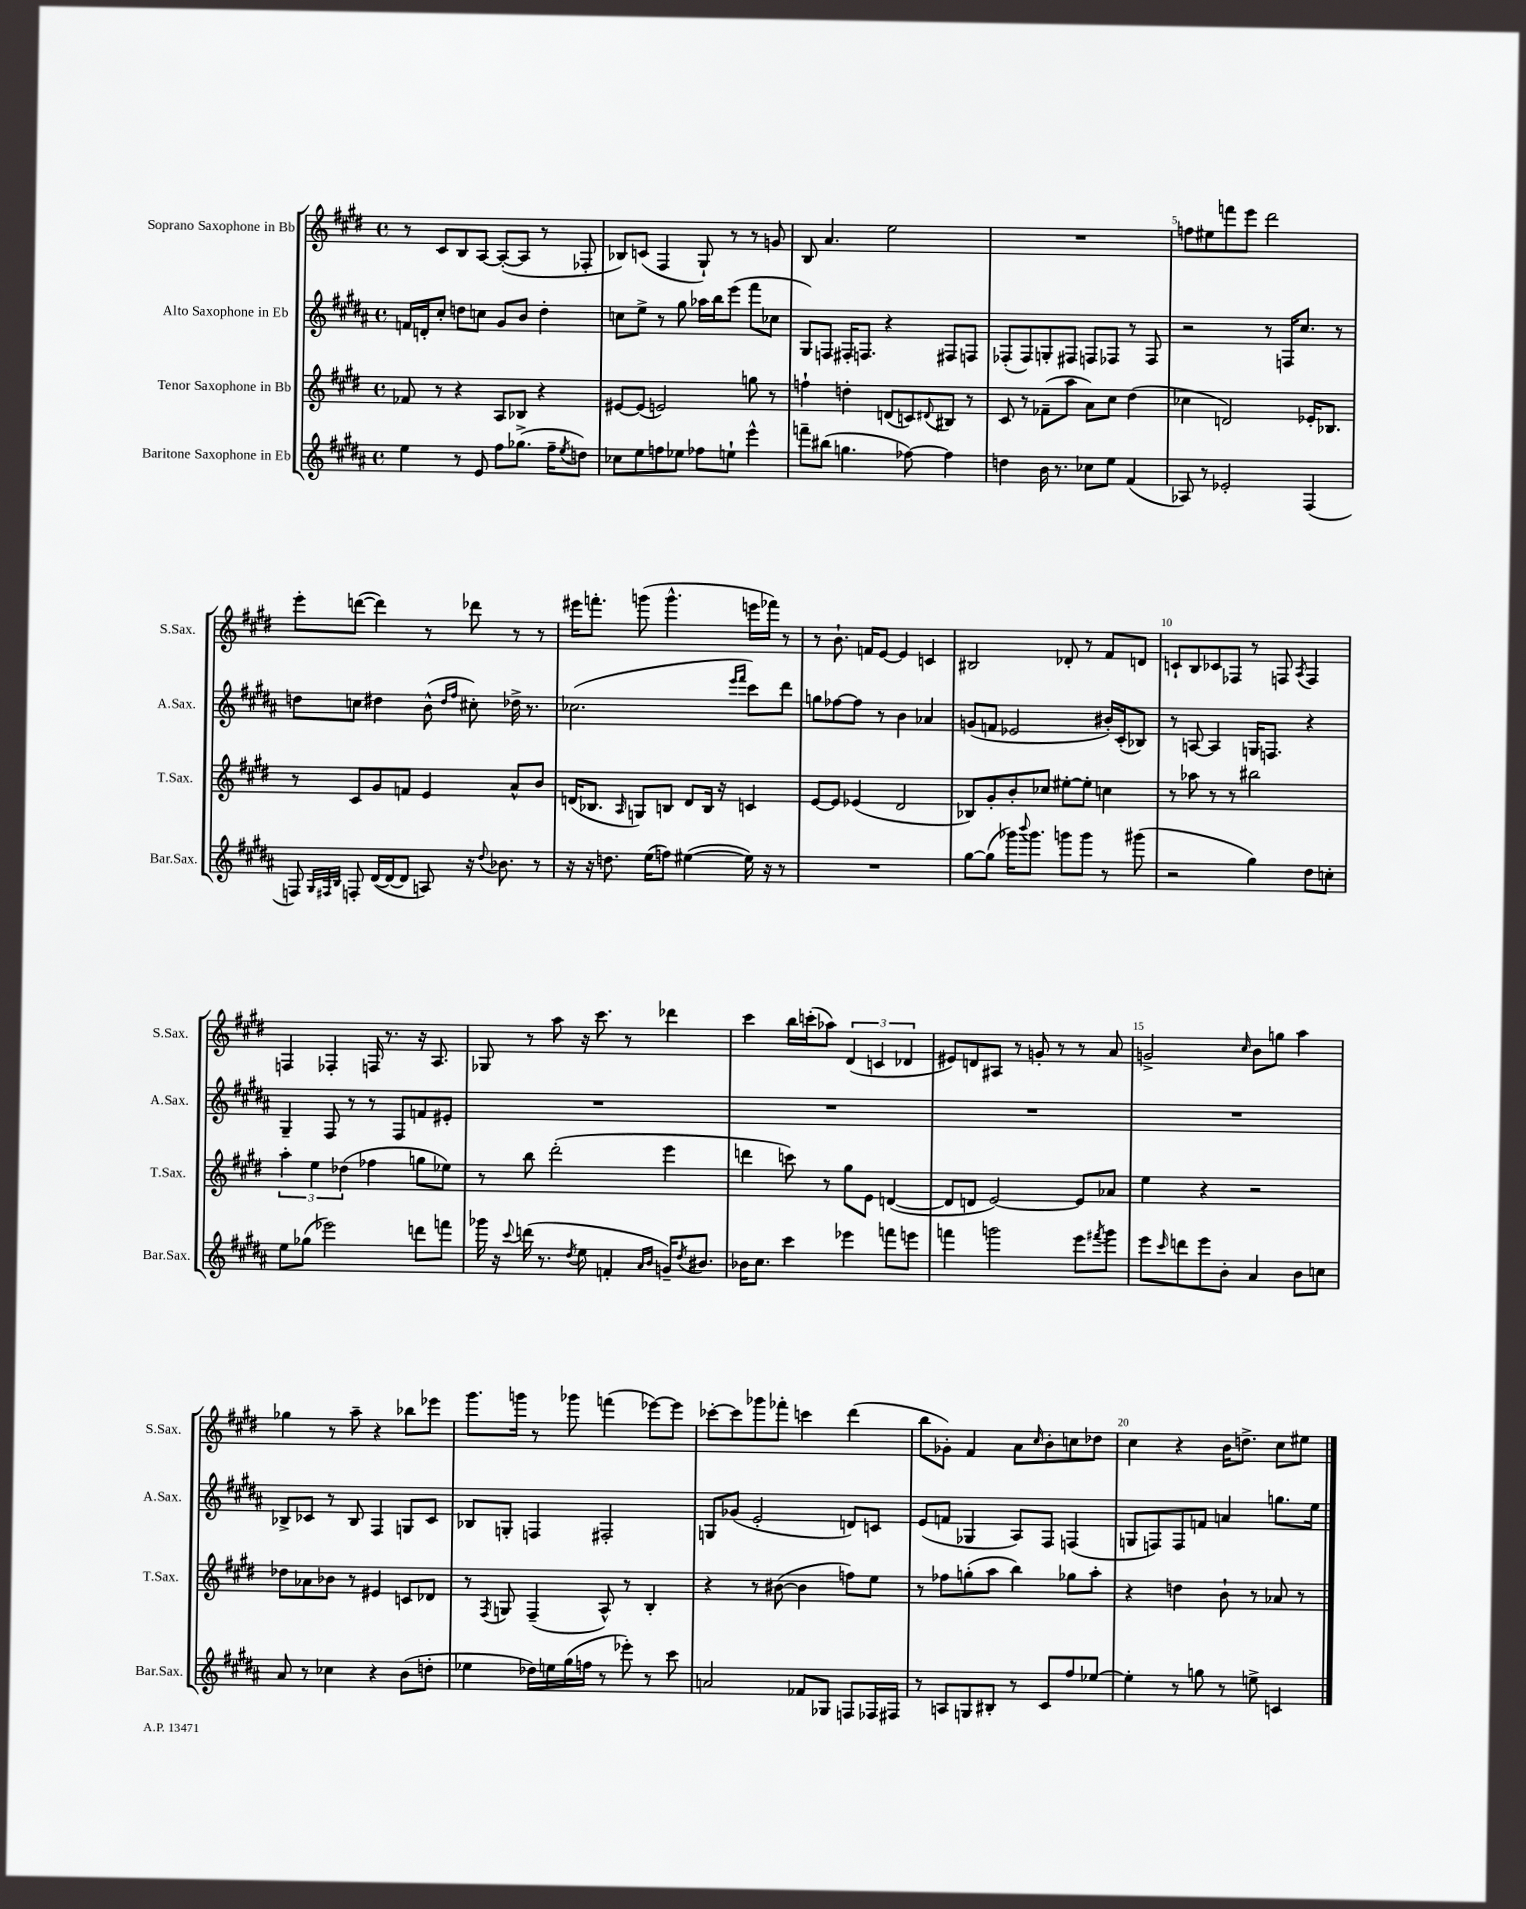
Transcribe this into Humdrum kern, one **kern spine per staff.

**kern	**kern	**kern	**kern
*staff4	*staff3	*staff2	*staff1
*clefG2	*clefG2	*clefG2	*clefG2
*k[f#c#g#d#a#]	*k[f#c#g#d#]	*k[f#c#g#d#a#]	*k[f#c#g#d#]
*M4/4	*M4/4	*M4/4	*M4/4
*met(c)	*met(c)	*met(c)	*met(c)
4ee	8f-	16f	8r
.	.	16d'	.
.	8r	8cc#'	8c#
8r	4r	8dd	8B
8e	.	8cc	[8A
8ff#	8A	8g#	(8A'_
(8.gg-^	8B-	8b	8A]
.	4r	4dd'	8r
16ff#~	.	.	.
8qee	.	.	.
8dd)	.	.	8F-'
=	=	=	=
8cc-	[8e#	8cc	8B-)
8ee	(8e#]	8ee^	(8c
8ff	2e)	8r	4F#
8ee-	.	8gg#	.
8ff-	.	16aa-	8G#`)
.	.	16bb	.
8ee`	.	(8eee	8r
4eee^^	8gg	8fff#	8r
.	8r	8cc-	8g
=	=	=	=
8fff~	4ff`	8G#)	8B
(8bb#	.	8F	4.a
4.gg	4dd'	16F#'	.
.	.	8.F	.
.	(8d	4r	2ee
[8ff-)	8c)	.	.
.	8qqd#	.	.
4ff-]	8B#	8F#	.
.	8r	8F	.
=	=	=	=
4dd	8c#	(8F-'	1r
.	8r	8F-)	.
16b	(8f-~	8G'	.
8.r	.	.	.
.	8aa	8F#	.
8cc-	8a)	8F	.
8ee	8cc#	8F-	.
(4f#	(4dd#	8r	.
.	.	8F-	.
=	=	=	=
8A-)	4cc-	2r	8ff
8r	.	.	8ee#
2e-'	2d)	.	8fff
.	.	.	8eee
.	.	8r	2ddd#
.	.	16F	.
.	.	8.cc#	.
(4F#	16e-'	.	.
.	8.B-	.	.
.	.	8r	.
=	=	=	=
8F)	8r	8dd	8eee'
32qqG#	.	.	.
32qqF#	.	.	.
32qqB	.	.	.
8F'	8c#	8cc	([8ddd
([16d#	8g#	4dd#	4ddd])
16d#_	.	.	.
8d#]	8f	.	.
8A)	4e	(8b^^	8r
.	.	16qqdd#	.
.	.	16qqff#	.
16r	.	8cc#')	8ddd-
8qqdd#	.	.	.
8.b-	.	.	.
.	8a^^	16dd-^	8r
.	.	8.r	.
8r	8b	.	8r
=	=	=	=
16r	(16d	(2.cc-	16eee#
16r	8.B-	.	8.fff'
8.dd	.	.	.
.	16qqA	.	.
.	8G)	.	(8ggg
(16ee	.	.	.
8ff)	8B	.	4.ggg^^
([4ee#	8d	.	.
.	16B	.	.
.	16r	.	.
.	.	16qqeee	.
.	.	16qqfff#	.
16ee#])	4c	8ccc#)	16eee
16r	.	.	16fff-)
8r	.	8ddd#	8r
=	=	=	=
1r	[8e	8gg	8r
.	8e]	[8ff-	8.b`
.	(4e-	8ff-]	.
.	.	.	16f
.	.	8r	[8e
.	2d#	4b	4e]
.	.	4a-	4c
=	=	=	=
[8gg#	8B-)	(8g	2B#
(8gg#]	8g#'	8f	.
16ggg-)	8b'	2e-	.
8qqbbb	.	.	.
8.ggg-	.	.	.
.	8cc-	.	.
8ggg	[8ee#'	.	8d-'
8ggg	8ee#']	.	8r
8r	4cc	16b#')	8f#
.	.	(16c#'	.
(8ggg#	.	8B-)	8d
=	=	=	=
2r	8r	8r	8c`
.	8aa-	[8A	8B
.	8r	4A]	8c-
.	8r	.	8F-
4gg#)	2bb#	16G	8r
.	.	8.F	.
.	.	.	8F
.	.	.	8qA
8dd#	.	4r	4F
8cc'	.	.	.
=	=	=	=
8ee	6aa'	4G#~	4F
(8gg-	.	.	.
.	6ee	.	.
2eee-)	.	8F#	4F-'
.	(6dd-	.	.
.	.	8r	.
.	4ff-	8r	16F
.	.	.	8.r
.	.	8F#	.
8ddd	8gg	8f	16r
.	.	.	8.A
8fff	8ee-)	8e#'	.
=	=	=	=
16ggg-	8r	1r	8G-
16r	.	.	.
8qqccc#	.	.	.
(16ddd	8bb	.	8r
8.r	.	.	.
.	(2ddd#'	.	8aa
8qdd#	.	.	.
8ee	.	.	16r
.	.	.	8.ccc#
4f'	.	.	.
.	.	.	8r
16qqa#	.	.	.
16qqb	.	.	.
16g~)	4eee	.	4ddd-
8qdd#	.	.	.
8.b#	.	.	.
=	=	=	=
16b-	4ddd	1r	4ccc#
8.cc#	.	.	.
4ccc#	8ccc)	.	16bb
.	.	.	(16ccc'
.	8r	.	8aa-)
4eee-	8gg#	.	(6d#
.	8e	.	.
.	.	.	6c
8fff	([4d	.	.
.	.	.	6d-
8eee	.	.	.
=	=	=	=
4fff	8d]	1r	8e#)
.	8d	.	8d
2ggg	[2e)	.	8A#
.	.	.	8r
.	.	.	8g'
.	.	.	8r
8eee	8e]	.	8r
8qfff#	.	.	.
8ggg	8a-	.	8a
=	=	=	=
8eee	4ee	1r	2g^
16qqccc#	.	.	.
8ddd	.	.	.
8eee	4r	.	.
8b'	.	.	.
.	.	.	16qqcc#
4a#	2r	.	8b
.	.	.	8gg
8b	.	.	4aa
8cc	.	.	.
=	=	=	=
8a#	8dd-	8B-^	4gg-
8r	8a-	8c-	.
4cc-	8b-	8r	8r
.	8r	8B-	8aa~
4r	4e#	4F#	4r
(8b	8c	8G	8bb-
8dd'	8d-	8c-	8eee-
=	=	=	=
4ee-	8r	8B-	8.ggg#
.	8qF#	.	.
.	8G	8G'	.
.	.	.	16ggg
16dd-)	(4F#~	4F	8r
16ee	.	.	.
(16gg#	.	.	8ggg-
16ff	.	.	.
8r	8A^^)	2F#'	(4fff
8eee-')	8r	.	.
8r	4B'	.	[8eee-)
8ccc#	.	.	8eee-]
=	=	=	=
2a	4r	8G	[8ccc-'
.	.	(8g-	8ccc-]
.	8r	2e'	8ggg-
.	([8b#	.	8fff-'
8f-	4b#]	.	4ccc
8G-	.	.	.
8F	8ff)	8d)	(4ddd#
16F-	8ee	8c	.
16F#	.	.	.
=	=	=	=
8r	8r	(8e	8bb
8A	8ff-	8f	8g-')
8G	(8gg'	4G-	4f#
8B#'	8aa	.	.
8r	4bb)	8A#)	8a
.	.	.	16qqcc#
8c#	.	8F#	8b'
8ff#	8gg-	(4F	8cc
[8ee-	8aa'	.	8dd-
=	=	=	=
4ee-']	4r	8G	4cc#
.	.	8F)	.
8r	4dd	8F	4r
8gg	.	8f	.
8r	8b`	4a	16b
.	.	.	8.dd^
8ee^	8r	.	.
4c	8a-	8.gg	8cc#
.	8r	.	8ee#
.	.	16ee	.
==	==	==	==
*-	*-	*-	*-
